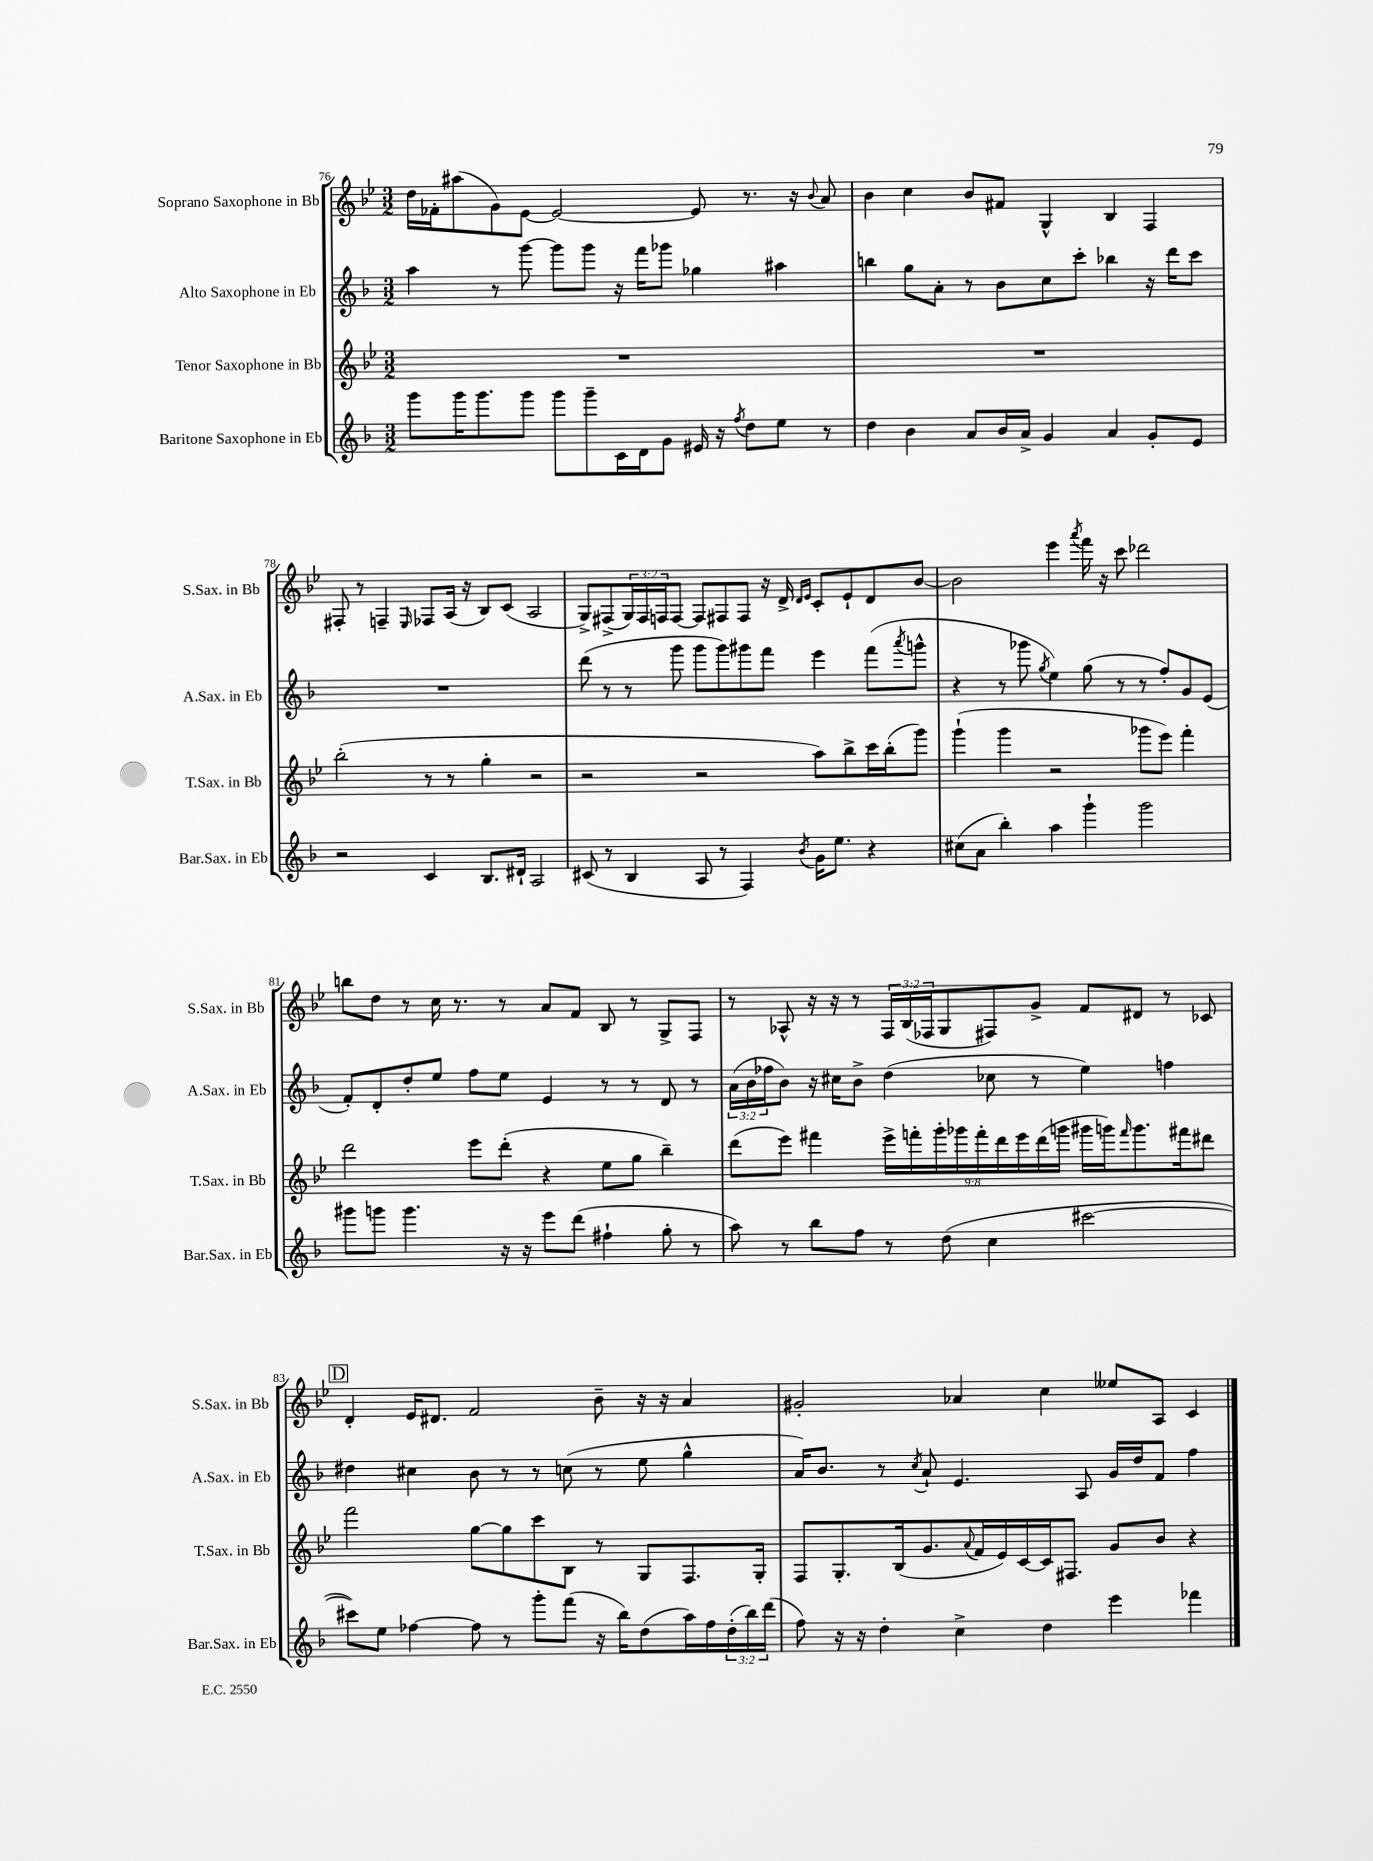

**kern	**kern	**kern	**kern
*part4	*part3	*part2	*part1
*staff4	*staff3	*staff2	*staff1
*I"Baritone Saxophone in Eb	*I"Tenor Saxophone in Bb	*I"Alto Saxophone in Eb	*I"Soprano Saxophone in Bb
*I'Bar.Sax. in Eb	*I'T.Sax. in Bb	*I'A.Sax. in Eb	*I'S.Sax. in Bb
*clefG2	*clefG2	*clefG2	*clefG2
*k[b-]	*k[b-e-]	*k[b-]	*k[b-e-]
*M3/2	*M3/2	*M3/2	*M3/2
=76	=76	=76	=76
8ggg\L	1.r	4aa\	16dd\LL
.	.	.	16f-X'\J
16ggg\K	.	.	(8aa#X\
8.ggg\	.	.	.
.	.	8r	8g\)
8ggg\J	.	[8ggg\	[8e-\J
8ggg\L	.	8ggg\L]	2e-/_
8ggg~\	.	8ggg\J	.
16c\L	.	16r	.
16d\J	.	16fff\KL	.
8g\J	.	8ggg-X\J	.
16e#X/	.	4gg-X\	8e-/]
16r	.	.	.
8qff/	.	.	.
8dd\L	.	.	8.r
8ee\J	.	4aa#X\	.
.	.	.	16r
.	.	.	8qqb-/
8r	.	.	8a/
=77	=77	=77	=77
4dd\	1.r	4bbn\	4b-\
4b-\	.	8gg\L	4cc\
.	.	8a'\J	.
8a/L	.	8r	8b-/L
16b-/L	.	8b-\L	8f#X/J
16a^/JJ	.	.	.
4g/	.	8cc\	4G^^/
.	.	8ccc'\J	.
4a/	.	4bb-X\	4B-/
8g'/L	.	16r	4F/
.	.	16ddd\KL	.
8e/J	.	8ccc\J	.
!!LO:LB:g=z
=78	=78	=78	=78
2r	(2bb-'\	1.r	8F#X'/
.	.	.	8r
.	.	.	4Fn~/
.	.	.	16qqE-/
4c/	8r	.	8F-X/L
.	8r	.	(16A/Jk
.	.	.	16r
8.B-/L	4gg'\	.	8B-/L)
.	.	.	(8c/J
16d#X`/Jk	.	.	.
2A/	2r	.	2A/
=79	=79	=79	=79
(8c#X/	2r	(8ddd\	8G^/L)
8r	.	8r	(8F#X^/
4B-/	.	8r	24G/L)
.	.	.	24F#/
.	.	.	24Fn/J
.	.	8ggg\	[8F/J
8A/	2r	8ggg\L	8F/L]
8r	.	8ggg\)	8F#X/
4F/)	.	8ggg#X\	8F#/J
.	.	8fff\J	16r
.	.	.	16d^/
.	.	.	16qqd/LL
8qb-/	.	.	16qqe-/JJ
16g\KL	8aa\L)	4eee\	8c'/L
8.ee\J	.	.	.
.	8bb-^\	.	8e-`/
4r	16ccc\L	(8fff\L	8d/
.	(16bb-'\J	.	.
.	.	8qaaa/	.
.	8ggg\J)	8gggn^^\J	[8b-/J
=80	=80	=80	=80
(8cc#X\L	(4ggg`\	4r	2b-\]
8a\J	.	.	.
4bb-'\)	4ggg\	8r	.
.	.	8ggg-X\	.
.	.	8qgg/	.
4aa\	2r	4ee\)	4eee-\
.	.	.	8qaaa/
4ggg`\	.	(8gg\	16fff\
.	.	.	16r
.	.	8r	8ccc\
2ggg\	8ggg-X\L	8r	2ddd-X\
.	8eee-\J)	8ff'/L)	.
.	4fff'\	8g/	.
.	.	(8e/J	.
!!LO:LB:g=z
=81	=81	=81	=81
8ggg#X\L	2ddd\	8f'/L)	8bbn\L
8gggn\J	.	8d'/	8dd\J
4.ggg\	.	8dd'/	8r
.	.	8ee/J	16cc\
.	.	.	8.r
.	8eee-\L	8ff\L	.
16r	(8ddd'\J	8ee\J	8r
16r	.	.	.
8eee\L	4r	4e/	8a/L
(8ddd\J	.	.	8f/J
4ff#X`\	8ee-\L	8r	8B-/
.	8gg\J	8r	8r
8gg'\	4bb-~\)	8d/	8G^/L
8r	.	8r	8F/J
=82	=82	=82	=82
8aa\)	(8ddd\L	(24a\LL	8r
.	.	24b-\	.
.	.	24ff-X\J	.
8r	8eee-\J)	8b-\J)	8A-X^^/
8bb-\L	4fff#X\	16r	16r
.	.	16cc#X\KL	16r
8ff\J	.	8b-^\J	8r
8r	18eee-^\LL	(4dd\	24F/LL
.	.	.	(24B-/
.	18fffn'\	.	.
.	.	.	24F-X/J
.	18ggg'\	.	.
(8dd\	.	.	8G/
.	18ggg-X\	.	.
.	18fff'\	.	.
4cc\	.	8cc-X\	8F#X/)
.	18ddd\	.	.
.	18eee-\	.	.
.	.	8r	8g^/J
.	(18ddd\	.	.
.	18gggn\JJ	.	.
[2ccc#X\	16ggg#X\LL	4ee\)	8f/L
.	16gggn\J)	.	.
.	16qqfff/	.	.
.	8.ggg\	.	8d#X/J
.	.	4ffn\	8r
.	16fff#X\k	.	.
.	8ddd#X\J	.	8c-X/
!!LO:LB:g=z
!!LO:REH:place=s1:t=D
=83	=83	=83	=83
8ccc#X\L])	2fff\	4dd#X\	4d'/
8ee\J	.	.	.
[4ff-X\	.	4cc#X\	16e-/KL
.	.	.	8.d#X/J
8ff-\]	[8gg\L	8b-\	2f/
8r	8gg\]	8r	.
8ggg'\L	8ccc\	8r	.
(8fff\J	8B-\J	(8ccn\	.
16r	8r	8r	8b-~\
16bb-\KL)	.	.	.
(8dd\	8G/L	8ee\	16r
.	.	.	16r
16aa\L)	8.F/	4gg^^\	4a/
16ff-\	.	.	.
(24dd'\	.	.	.
24bb-\)	.	.	.
.	16G'/Jk	.	.
(24ddd\JJ	.	.	.
=84	=84	=84	=84
8ff\)	8F/L	16a/KL)	2g#X'/
.	.	8.b-/J	.
16r	8.G'/	.	.
16r	.	.	.
4dd'\	.	8r	.
.	(16B-/k	.	.
.	.	8qcc/	.
.	8.g/	8a`/	.
4cc^\	.	4.e/	4a-X/
.	8qqa/	.	.
.	16f/L	.	.
.	16e-/)	.	.
.	[16c/	.	.
4dd\	16c/J]	.	4cc\
.	8.F#X/J	.	.
.	.	8A/	.
4eee\	8g/L	16g/LL	8ee--X/L
.	.	16dd/J	.
.	8b-/J	8f/J	8A/J
4fff-X\	4r	4ff\	4c/
==	==	==	==
*-	*-	*-	*-
